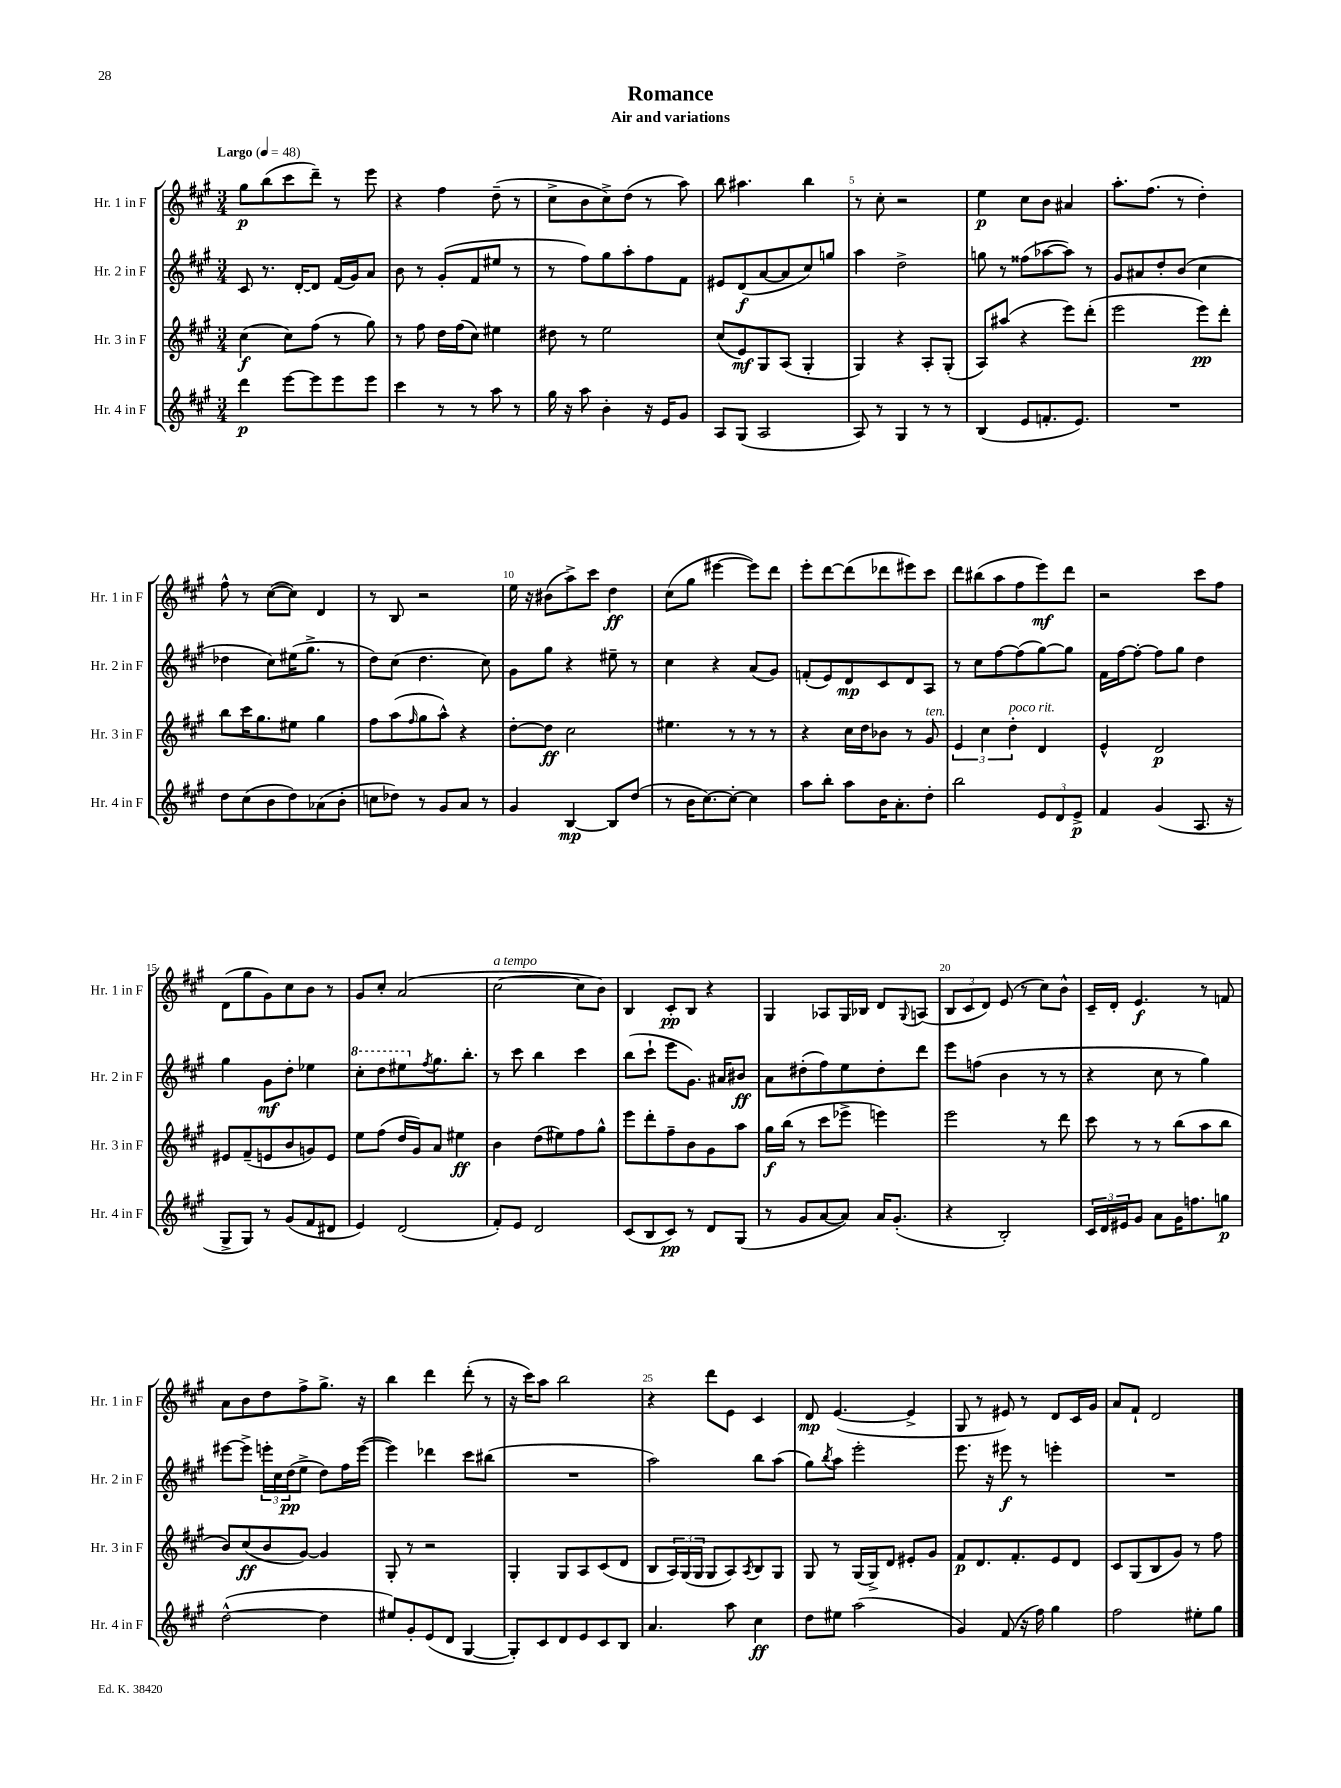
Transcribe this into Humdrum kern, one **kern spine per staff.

**kern	**kern	**kern	**kern
*staff4	*staff3	*staff2	*staff1
*clefG2	*clefG2	*clefG2	*clefG2
*k[f#c#g#]	*k[f#c#g#]	*k[f#c#g#]	*k[f#c#g#]
*M3/4	*M3/4	*M3/4	*M3/4
*MM48	*MM48	*MM48	*MM48
4ddd	(4cc#	8c#	8gg#
.	.	8.r	(8bb
[8eee	8cc#)	.	8ccc#
.	.	[16d'	.
8eee]	(8ff#	8d]	8ddd~)
8eee	8r	(16f#	8r
.	.	16g#)	.
8eee	8gg#)	8a	8eee
=	=	=	=
4ccc#	8r	8b	4r
.	8ff#	8r	.
8r	16dd	(8g#'	4ff#
.	(16ff#	.	.
8r	8cc#)	8f#	.
8aa	4ee#	8ee#	(8dd~
8r	.	8r	8r
=	=	=	=
16gg#	8dd#	8r	8cc#^
16r	.	.	.
8aa	8r	8ff#)	8b
4b'	2ee	8gg#	8cc#^)
.	.	8aa'	(8dd
16r	.	8ff#	8r
16e	.	.	.
8g#	.	8f#	8aa)
=	=	=	=
8A	(8cc#	8e#	8bb
(8G#	8e)	(8d	4.aa#
2A	8G#	[8a	.
.	(8A	8a]	.
.	4G#'	8cc#)	4bb
.	.	8gg	.
=	=	=	=
8A)	4G#)	4aa	8r
8r	.	.	8cc#'
4G#	4r	2dd^	2r
8r	8A'	.	.
8r	(8G#'	.	.
=	=	=	=
(4B	8A)	8gg	4ee
.	(8aa#	8r	.
8e	4r	(8ff##	8cc#
8.f'	.	[8aa-	8b
.	8eee)	8aa-])	4a#
8.e)	.	.	.
.	(8ddd'	8r	.
=	=	=	=
2.r	2eee	8g#	8.aa'
.	.	8a#	.
.	.	.	(8.ff#
.	.	8dd'	.
.	.	(8b	8r
.	8eee)	4cc#	4dd')
.	8ddd'	.	.
=	=	=	=
8dd	8bb	4dd-	8ff#^^
(8cc#	16ccc#	.	8r
.	8.gg#	.	.
8b	.	8cc#)	([8cc#
8dd)	8ee#	(16ee#	8cc#])
.	.	8.gg#^	.
(8a-	4gg#	.	4d
8b'	.	8r	.
=	=	=	=
8cc	8ff#	8dd)	8r
8dd-)	(8aa	(8cc#	8B
.	16qqff#	.	.
8r	8gg#	4.dd	2r
8g#	8aa^^)	.	.
8a	4r	.	.
8r	.	8cc#)	.
=	=	=	=
4g#	[8dd'	8g#	16ee
.	.	.	16r
.	8dd]	8gg#	(8b#
[4B	2cc#	4r	8aa^)
.	.	.	8ccc#
8B]	.	8ee#~	4dd
(8dd	.	8r	.
=	=	=	=
8r	4.ee#	4cc#	(8cc#
16b	.	.	8gg#
[8.cc#)	.	.	.
.	.	4r	[4eee#
8cc#'_	8r	.	.
4cc#]	8r	(8a	8eee#])
.	8r	8g#)	8ddd
=	=	=	=
8aa	4r	(8f'	8eee'
8bb'	.	8e)	[8ddd
8aa	16cc#	8d	(8ddd]
.	16dd	.	.
16b	8b-	8c#	8ddd-
8.a'	.	.	.
.	8r	8d	8eee#)
8dd'	8g#	8A	8ccc#
=	=	=	=
2bb	6e	8r	8ddd
.	.	8cc#	(8bb#
.	6cc#	.	.
.	.	[8ff#	8aa
.	6dd'	.	.
.	.	(8ff#]	8ff#
12e	4d	[8gg#)	8eee)
12d	.	.	.
.	.	8gg#]	8ddd
12e^	.	.	.
=	=	=	=
4f#	4e^^	16f#	2r
.	.	[16ff#	.
.	.	8ff#'_	.
(4g#	2d	8ff#]	.
.	.	8gg#	.
8.A	.	4dd	8ccc#
.	.	.	8ff#
16r	.	.	.
=	=	=	=
8G#^	8e#	4gg#	(8d
8G#)	(8f#~	.	8gg#
8r	8e	8g#	8g#)
(8g#	8b	8dd'	8cc#
8f#	8g)	4ee-	8b
8d#	8e	.	8r
=	=	=	=
4e)	8ee	8ccc#'	8g#
.	(8ff#	8ddd	8cc#'
(2d	16dd	8eee#	(2a
.	16g#)	.	.
.	.	8qff#	.
.	8a	8.gg#	.
.	4ee#	.	.
.	.	8.bb'	.
=	=	=	=
8f#')	4b	8r	[2cc#
8e	.	8ccc#	.
2d	(8dd	4bb	.
.	8ee#)	.	.
.	8ff#	4ccc#	8cc#]
.	8gg#^^	.	8b)
=	=	=	=
(8c#	8eee	(8bb	4B
8B	8ddd'	8ccc#`	.
8c#)	8ff#~	8eee	8c#'
8r	8b	8.g#)	8B
8d	8g#	.	4r
.	.	16a#	.
(8G#	8aa	8b#	.
=	=	=	=
8r	16gg#	8a	4G#
.	(16bb	.	.
8g#	8r	(8dd#'	.
[8a	8ccc#	8ff#)	8A-
8a])	8eee-^	8ee	16G#
.	.	.	16B-
16a	4eee)	8dd#'	8d
(8.g#'	.	.	.
.	.	.	8qqG#
.	.	8ddd	(8A
=	=	=	=
4r	2eee	8eee	12B
.	.	.	12c#
.	.	(8ff	.
.	.	.	12d)
2B')	.	4b	(8e
.	.	.	8r
.	8r	8r	8cc#)
.	8ddd	8r	8b^^
=	=	=	=
24c#	8ccc#	4r	16c#~
24d	.	.	.
.	.	.	16d'
24e#	.	.	.
8g#	8r	.	4.e
8a	8r	8cc#	.
16g#	(8bb	8r	.
8.ff	.	.	.
.	8aa	4gg#)	8r
8gg	8bb	.	8f
=	=	=	=
([2dd^^	8b)	[8eee#	8a
.	(8cc#	8eee#^]	8b
.	8b	24eee'	8dd
.	.	24cc#	.
.	.	(24dd	.
.	[8g#)	8ee^	8ff#^
4dd]	4g#]	8dd)	8.gg#^
.	.	16ff#	.
.	.	([16eee	16r
=	=	=	=
8ee#)	8G#'	4eee])	4bb
8g#'	8r	.	.
(8e	2r	4ddd-	4ddd
8d	.	.	.
[4G#	.	8ccc#	(8ddd'
.	.	(8bb#	8r
=	=	=	=
8G#'])	4G#'	2.r	16r
.	.	.	16ccc#)
8c#	.	.	8aa
8d	8G#	.	2bb
8e	8A	.	.
8c#	(8c#	.	.
8B	8d	.	.
=	=	=	=
4.a	8B	2aa)	4r
.	24A)	.	.
.	(24G#	.	.
.	24G#	.	.
.	8G#	.	8ddd
8aa	8A)	.	8e
.	8qA	.	.
4cc#	8B	8bb	4c#
.	8G#	(8aa	.
=	=	=	=
8dd	8G#	8gg#)	8d
.	.	8qbb	.
8ee#	8r	8aa	([4.e
(2aa	(16G#	2eee'	.
.	16G#^)	.	.
.	8d	.	.
.	8e#'	.	4e^]
.	8g#	.	.
=	=	=	=
4g#)	8f#	8.eee	8G#
.	8.d	.	8r
.	.	16r	.
(8f#	.	8eee#	8e#)
.	8.f#'	.	.
16r	.	8r	8r
16ff#)	.	.	.
4gg#	8e	4eee'	8d
.	8d	.	16c#
.	.	.	16g#
=	=	=	=
2ff#	8c#	2.r	8a
.	(8G#	.	8f#`
.	8B	.	2d
.	8g#)	.	.
8ee#'	8r	.	.
8gg#	8ff#	.	.
==	==	==	==
*-	*-	*-	*-
